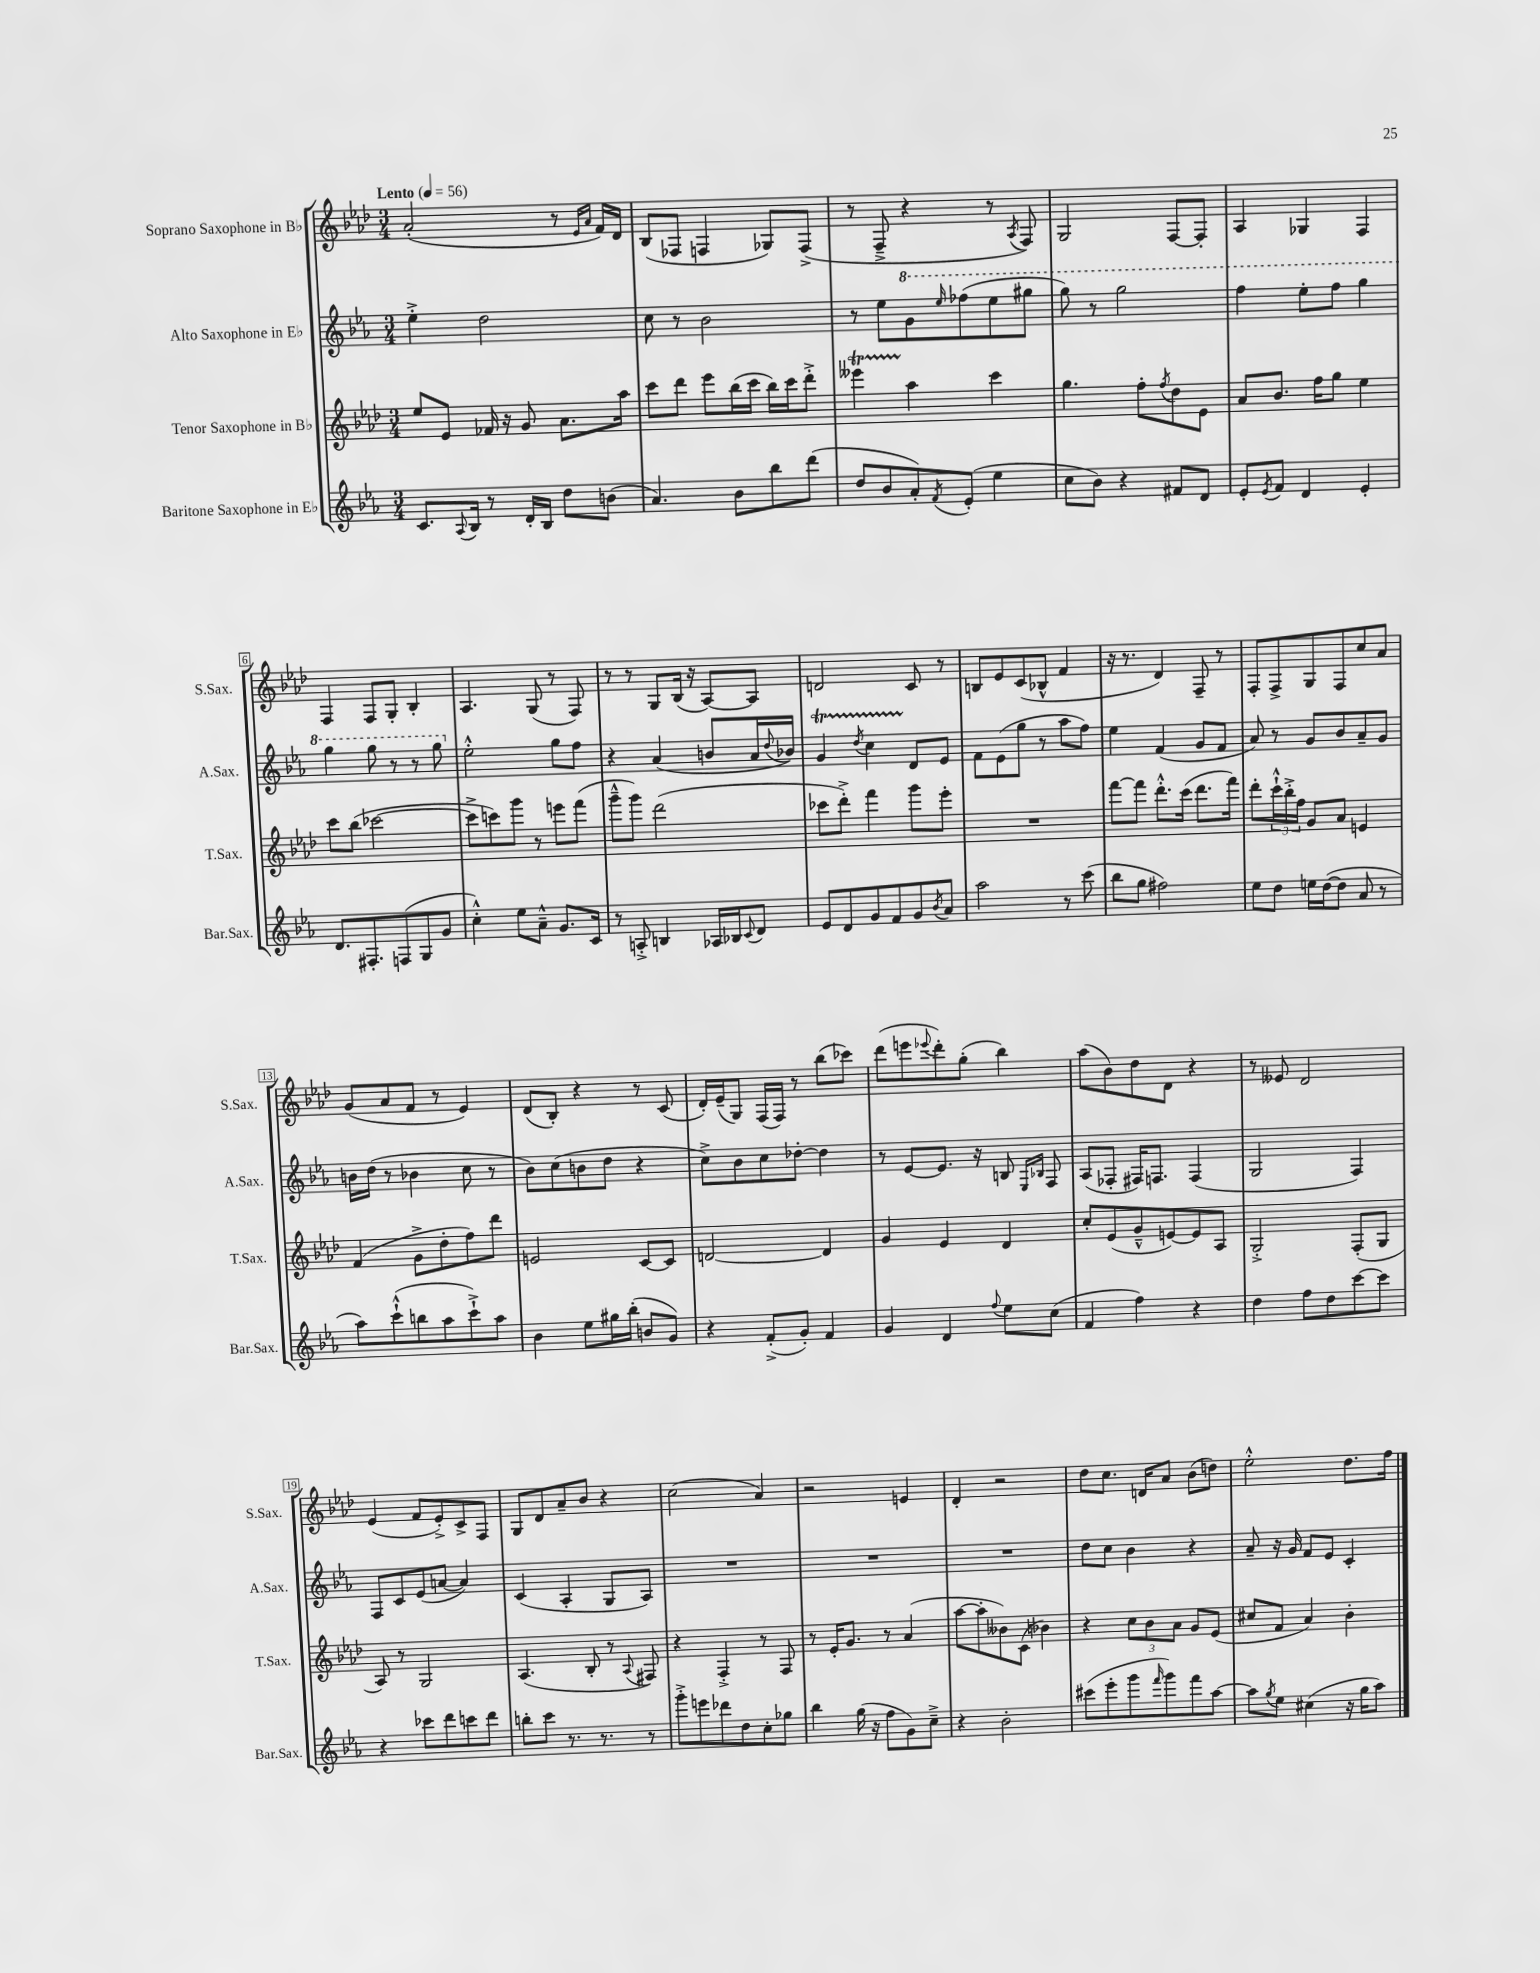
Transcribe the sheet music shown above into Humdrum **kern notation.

**kern	**kern	**kern	**kern
*part4	*part3	*part2	*part1
*staff4	*staff3	*staff2	*staff1
*I"Baritone Saxophone in E♭	*I"Tenor Saxophone in B♭	*I"Alto Saxophone in E♭	*I"Soprano Saxophone in B♭
*I'Bar.Sax.	*I'T.Sax.	*I'A.Sax.	*I'S.Sax.
*clefG2	*clefG2	*clefG2	*clefG2
*k[b-e-a-]	*k[b-e-a-d-]	*k[b-e-a-]	*k[b-e-a-d-]
*M3/4	*M3/4	*M3/4	*M3/4
*MM56	*MM56	*MM56	*MM56
=1	=1	=1	=1
!	!	!	!LO:TX:a:B:t=Lento
8.c/L	8ee-/L	4ee-'^\	(2a-'/
.	8e-/J	.	.
8qqA-/	.	.	.
16B-/Jk	.	.	.
8r	16f-X/	2dd\	.
.	16r	.	.
16d'/LL	8g/	.	.
16B-/JJ	.	.	.
8dd\L	8.a-\L	.	8r
.	.	.	16qqe-/LL
.	.	.	16qqa-/JJ
(8bn\J	.	.	16f/LL)
.	16aa-\Jk	.	16d-/JJ
=2	=2	=2	=2
4.a-/)	8ccc\L	8cc\	(8B-/L
.	8ddd-\J	8r	8F-X/J
.	8eee-\L	2b-\	4Fn/
8b-\L	(16bb-\L	.	.
.	16ccc\JJ	.	.
8bb-\	16bb-\LL)	.	8G-X/L)
.	16ccc\J	.	.
(8ddd\J	8ddd-'^\J	.	(8F^/J
=3	=3	=3	=3
8dd/L	4eee--XT\	8r	8r
8b-/	.	8ee-\L	8F~^/
*	*	*8va	*
8a-'/)	4aa-\	8gg\	4r
8qf/	.	16qqeee-/	.
(8e-'/J	.	(8fff-X\	.
4ee-\	4ccc\	8eee-\	8r
.	.	.	8qA-/
.	.	8ggg#X\J	8F/)
=4	=4	=4	=4
8cc\L	4.gg\	8ggg\)	2G/
8b-\J)	.	8r	.
4r	.	2ggg\	.
.	8ff'\L	.	.
.	8qff/	.	.
8f#X/L	8dd-\	.	[8F/L
8d/J	8e-\J	.	8F'/J]
=5	=5	=5	=5
8e-'/L	8a-/L	4fff\	4A-/
8qe-/	.	.	.
8f/J	8.b-/J	.	.
4d/	.	8eee-'\L	4G-X/
.	16ff\KL	.	.
.	8gg\J	8fff\J	.
4e-'/	4ee-\	4ggg\	4F/
!!LO:LB:g=z
=6	=6	=6	=6
8.d/L	8ccc\L	4ggg\	4F/
.	(8bb-\J	.	.
8.F#X'/	.	.	.
.	[2ccc-X\	8ggg\	8F/L
(8Fn/	.	8r	8G'/J
8G/	.	8r	4B-'/
8g/J	.	8ggg\	.
=7	=7	=7	=7
*	*	*X8va	*
4cc'^^\)	8ccc-^\L]	2ee-'^^\	4.A-/
.	8cccn\)	.	.
8ee-\L	8ggg\J	.	.
8a-~^^\J	8r	.	(8G/
8.g/L	8eeen\L	8gg\L	8r
.	(8fff\J	8ff\J	8F/)
16c/Jk	.	.	.
=8	=8	=8	=8
8r	8ggg~^^\L	4r	8r
8An'^/	8ggg\J)	.	8r
4Bn/	(2ddd-\	(4a-/	8G/L
.	.	.	(16B-/Jk
.	.	.	16r
16A-X/LL	.	8bn/L	[8A-/L)
16B-X/J	.	.	.
8qqc/	.	.	.
8d/J	.	16a-/L	8A-/J]
.	.	8qqdd/	.
.	.	16b-X/JJ)	.
=9	=9	=9	=9
8e-/L	8ccc-X\L	4gt/	2dn/
8d/	8ddd-'^\J)	.	.
.	.	8qdd/	.
8g/	4fff\	4ccTTT\	.
8f/	.	.	.
8g/	8ggg\L	8d/L	8c/
8qb-/	.	.	.
8a-/J	8eee-'\J	8e-/J	8r
=10	=10	=10	=10
2aa-\	2.r	8f\L	8Bn/L
.	.	(8e-\	8e-/
.	.	8gg\J	(8c/
.	.	8r	8B-X^^/J
8r	.	8aa-\L	4f/
(8ccc\	.	8ff\J)	.
=11	=11	=11	=11
8bb-\L	[8fff\L	4ee-\	16r
.	.	.	8.r
8gg\J	8fff\J]	.	.
2ff#X\)	8.ddd-'^^\L	(4f/	4d-/)
.	(16ccc\Jk	.	.
.	8.ddd-\L	8g/L	8F~/
.	.	8f/J	8r
.	16fff\Jk)	.	.
=12	=12	=12	=12
8ee-\L	8ddd-'\L	8a-/)	8F'/L
8dd\J	24ccc`^^\L	8r	8F^/
.	24bb-'^\	.	.
.	24ff\JJ	.	.
16een\LL	8g/L	8g/L	8G/
([16dd\J	.	.	.
8dd\J]	8a-/J	8b-/	8F/
8a-/	4en/	8a-~/	8cc/
8r	.	8g/J	8a-/J
!!LO:LB:g=z
=13	=13	=13	=13
8aa-\L)	(4f/	16bn\LL	(8g/L
.	.	(16dd\JJ	.
(8ccc`^^\	.	8r	8a-/
8bbn\	8g^\L	4b-X\	8f/J
8aa-\	8dd-'\	.	8r
8ccc`^\)	8ff\)	8cc\	4e-/)
8aa-\J	8ddd-\J	8r	.
=14	=14	=14	=14
4b-\	2en/	8b-\L)	(8d-/L
.	.	(8cc\	8B-'/J)
8ee-\L	.	8bn\	4r
16gg#X\L	.	8dd\J	.
(16bb-'\JJ	.	.	.
8bn/L	[8c/L	4r	8r
8g/J)	8c/J]	.	(8c/
=15	=15	=15	=15
4r	[2dn/	8cc^\L)	16d-'/LL)
.	.	.	(16e-~/J
.	.	8b-\	8G/J)
(8f'^/L	.	8cc\	(16F/LL
.	.	.	16F/JJ)
8g'/J)	.	[8dd-X'\J	8r
4f/	4d/]	4dd-\]	(8bb-\L
.	.	.	8ccc-X\J)
=16	=16	=16	=16
4g/	4g/	8r	(8ddd-\L
.	.	[8e-/L	8eeen\
.	.	.	8qqeee-X/
4d/	4e-/	8.e-/J]	8ddd-'\)
.	.	.	(8gg'\J
.	.	16r	.
8qqff/	.	.	.
8ee-\L	4d-/	8Bn/	4bb-\)
.	.	16qqE-/LL	.
.	.	16qqB-X/JJ	.
(8cc\J	.	8F/	.
=17	=17	=17	=17
4f/	8cc'/L	(8A-/L	(8aa-\L
.	(8e-/	8F-X'/J	8b-\)
4ff\)	8g~^^/	16F#X/KL)	8dd-\
.	.	8.Fn/J	.
.	[8en/)	.	8d-\J
4r	8e/]	(4F/	4r
.	8A-/J	.	.
=18	=18	=18	=18
4dd\	2G'^/	2G/	8r
.	.	.	8e--X/
8ff\L	.	.	2d-/
8dd\	.	.	.
[8ccc\	(8F'/L	4F/)	.
8ccc\J]	8G/J	.	.
!!LO:LB:g=z
=19	=19	=19	=19
4r	8A-/)	8F/L	(4e-/
.	8r	8c/	.
8ccc-X\L	2G/	(8e-/	8f/L
8ddd\	.	[8an/J	8e-'^/)
8cccn\	.	4a/])	8c^/
8ddd\J	.	.	8F/J
=20	=20	=20	=20
8bbn'\L	(4.A-/	(4c/	8G/L
8ccc\J	.	.	8d-/
8.r	.	4A-'/	8a-~/
.	8B-'/	.	8b-/J
8.r	.	.	.
.	8r	8G/L	4r
.	8qqA-/	.	.
8r	8F#X/)	8A-/J)	.
=21	=21	=21	=21
8ggg'^\L	4r	2.r	(2cc\
8eeen\	.	.	.
8ddd-X\	4F'^/	.	.
8dd\	.	.	.
8cc'\	8r	.	4a-/)
8gg-X\J	8F/	.	.
=22	=22	=22	=22
4bb-\	8r	2.r	2r
.	16e-'/KL	.	.
.	8.g/J	.	.
(16gg\	.	.	.
16r	.	.	.
8ff\L	8r	.	.
8g\)	(4a-/	.	4en/
8cc~^\J	.	.	.
=23	=23	=23	=23
4r	[8aa-\L	2.r	4d-'/
.	8aa-'\]	.	.
2b-'\	8b--X\)	.	2r
.	(8c\J	.	.
.	4b-X\)	.	.
=24	=24	=24	=24
(8ccc#X\L	4r	8dd\L	8dd-\L
8eee-'\	.	8cc\J	8.cc\J
8ggg\	12cc\L	4b-\	.
.	.	.	16dn/KL
.	12b-\	.	.
16qqfff/	.	.	.
8ggg\)	.	.	8a-/J
.	12a-\J	.	.
8fff\	8g/L	4r	(8b-\L
[8aa-\J	(8e-/J	.	8ddn\J)
=25	=25	=25	=25
8aa-\L]	8cc#X/L	8a-~/	2ee-'^^\
8qgg/	.	.	.
8ee-\J	8f/J	16r	.
.	.	16g/	.
(4cc#X\	4a-/)	8f/L	.
.	.	8e-/J	.
16r	4b-'\	4c'/	8.dd-\L
16gg\KL	.	.	.
8aa-\J)	.	.	.
.	.	.	16ff\Jk
==	==	==	==
*-	*-	*-	*-
